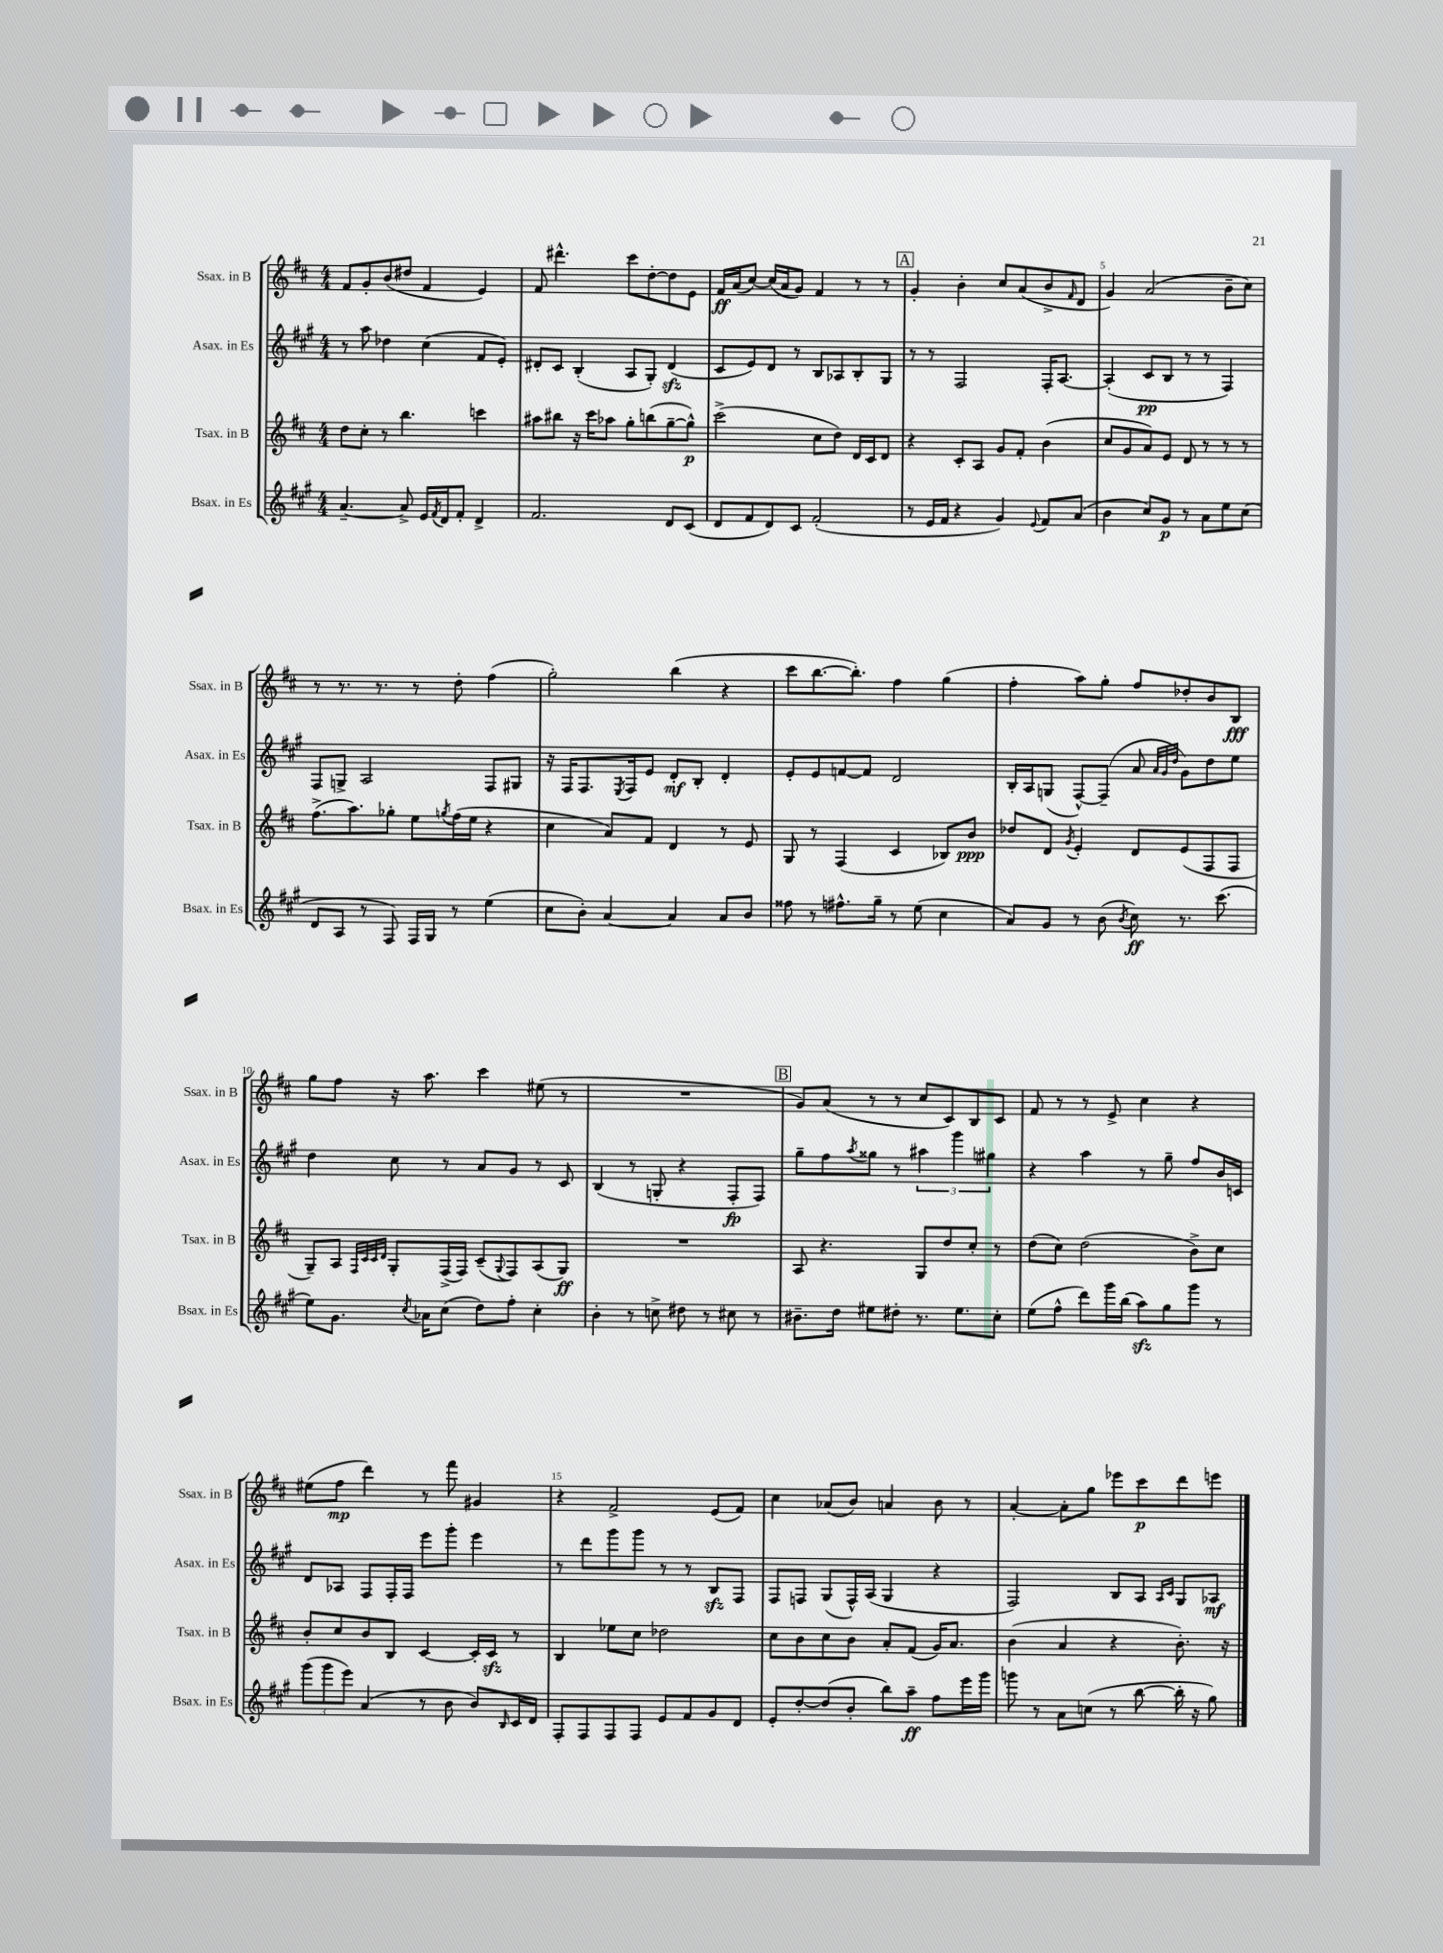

**kern	**dynam	**kern	**dynam	**kern	**dynam	**kern	**dynam
*part4	*part4	*part3	*part3	*part2	*part2	*part1	*part1
*staff4	*staff4	*staff3	*staff3	*staff2	*staff2	*staff1	*staff1
*I"Bsax. in Es	*	*I"Tsax. in B	*	*I"Asax. in Es	*	*I"Ssax. in B	*
*I'Bsax. in Es	*	*I'Tsax. in B	*	*I'Asax. in Es	*	*I'Ssax. in B	*
*clefG2	*	*clefG2	*	*clefG2	*	*clefG2	*
*k[f#c#g#]	*	*k[f#c#]	*	*k[f#c#g#]	*	*k[f#c#]	*
*M4/4	*	*M4/4	*	*M4/4	*	*M4/4	*
=1	=1	=1	=1	=1	=1	=1	=1
[4.a~/	.	8dd\L	.	8r	.	8f#/L	.
.	.	8cc#'\J	.	8aa\	.	8g'/	.
.	.	8r	.	4dd-X\	.	(8b/	.
8a^/]	.	4.bb\	.	.	.	8dd#X/J	.
16e/LL	.	.	.	(4cc#\	.	4f#/	.
8qf#/	.	.	.	.	.	.	.
16d/J	.	.	.	.	.	.	.
8f#'/J	.	.	.	.	.	.	.
4d^/	.	4cccn\	.	8f#/L	.	4e/)	.
.	.	.	.	8e'/J)	.	.	.
=2	=2	=2	=2	=2	=2	=2	=2
2.f#/	.	8aa#X\L	.	8d#X'/L	.	8f#/	.
.	.	8bb#X\J	.	8c#/J	.	4.ddd#X^^\	.
.	.	16r	.	(4B'/	.	.	.
.	.	16ccc#\KL	.	.	.	.	.
.	.	8aa-X\J	.	.	.	.	.
.	.	8gg'\L	.	8A/L	.	8ccc#\L	.
.	.	(8bbn\	.	8G#'/J)	.	[8dd'\	.
8d/L	.	[8gg~\	.	(4d#zz/	.	8dd\]	.
(8c#/J	.	8gg^^\J])	p	.	.	8e\J	.
=3	=3	=3	=3	=3	=3	=3	=3
8d/L	.	(2ccc#^\	.	8c#/L	.	16f#/LL	ff
.	.	.	.	.	.	(16a/J	.
8f#/	.	.	.	8e/)	.	[8cc#/J)	.
8d/)	.	.	.	8d/J	.	(16cc#/LL]	.
.	.	.	.	.	.	16a/J	.
8c#/J	.	.	.	8r	.	8g/J)	.
(2f#'/	.	8cc#\L	.	8B/L	.	4f#/	.
.	.	8dd\J)	.	8A-X/	.	.	.
.	.	16d/LL	.	8B'/	.	8r	.
.	.	16c#/J	.	.	.	.	.
.	.	8d/J	.	8G#/J	.	8r	.
!!LO:REH:place=s1:t=A
=4	=4	=4	=4	=4	=4	=4	=4
8r	.	4r	.	8r	.	4g'/	.
16e/LL	.	.	.	8r	.	.	.
16f#/JJ	.	.	.	.	.	.	.
4r	.	8c#'/L	.	2F#/	.	4b'\	.
.	.	8A/J	.	.	.	.	.
4g#/)	.	8g/L	.	.	.	8cc#/L	.
.	.	8f#'/J	.	.	.	(8a/	.
8qqe/	.	.	.	.	.	.	.
8f#/L	.	(4b\	.	16F#'/KL	.	8b^/	.
.	.	.	.	[8.A/J	.	.	.
.	.	.	.	.	.	16qqf#/	.
(8a/J	.	.	.	.	.	8d/J	.
=5	=5	=5	=5	=5	=5	=5	=5
4b\	.	8cc#/L	.	(4A'/]	.	4g/)	.
.	.	8g/	.	.	.	.	.
8cc#/L)	.	8a/)	.	8c#/L	pp	(2a/	.
8g#/J	p	8e/J	.	8B/J	.	.	.
8r	.	8d/	.	8r	.	.	.
8a\L	.	8r	.	8r	.	.	.
8ee\	.	8r	.	4F#/)	.	8b~\L	.
(8cc#\J	.	8r	.	.	.	8cc#\J)	.
!!LO:LB:g=z
=6	=6	=6	=6	=6	=6	=6	=6
8d/L	.	(8.ff#^\L	.	8F#/L	.	8r	.
8A/J	.	.	.	8Gn^/J	.	8.r	.
.	.	8.aa\)	.	.	.	.	.
8r	.	.	.	2A/	.	.	.
.	.	.	.	.	.	8.r	.
8F#/)	.	8gg-X'\J	.	.	.	.	.
16F#/LL	.	8ee\L	.	.	.	8r	.
16G#/JJ	.	.	.	.	.	.	.
.	.	8qggn/	.	.	.	.	.
8r	.	(16ff#\L	.	.	.	8dd'\	.
.	.	16ee\JJ	.	.	.	.	.
(4ee\	.	4r	.	8F#/L	.	(4ff#\	.
.	.	.	.	8G#X/J	.	.	.
=7	=7	=7	=7	=7	=7	=7	=7
8cc#\L	.	4cc#\	.	16r	.	2gg'\)	.
.	.	.	.	16F#/KL	.	.	.
8b'\J)	.	.	.	8.F#/	.	.	.
[4a/	.	8a/L)	.	.	.	.	.
.	.	.	.	8qE/	.	.	.
.	.	.	.	16F#/k	.	.	.
.	.	8f#/J	.	8e/J	.	.	.
4a/]	.	4d/	.	8d'/L	mf	(4bb\	.
.	.	.	.	8B'/J	.	.	.
8a/L	.	8r	.	4d'/	.	4r	.
8b/J	.	8e/	.	.	.	.	.
=8	=8	=8	=8	=8	=8	=8	=8
8ff##X\	.	8G/	.	8e'/L	.	8ccc#\L	.
8r	.	8r	.	8e/	.	[8.bb\	.
8.ff#X^^\L	.	(4F#/	.	[8fn/	.	.	.
.	.	.	.	.	.	8.bb'\J])	.
.	.	.	.	8f/J]	.	.	.
16gg#~\Jk	.	.	.	.	.	.	.
8r	.	4c#/	.	2d/	.	4ff#\	.
(8ee\	.	.	.	.	.	.	.
4cc#\	.	8B-X/L)	.	.	.	(4gg\	.
.	.	8b/J	ppp	.	.	.	.
=9	=9	=9	=9	=9	=9	=9	=9
8a/L)	.	8dd-X/L	.	16B'/LL	.	4ff#'\	.
.	.	.	.	16A/J	.	.	.
8g#/J	.	8d/J	.	(8Gn/J	.	.	.
.	.	8qg/	.	.	.	.	.
8r	.	4e'/	.	[8F#^^/L)	.	8aa\L)	.
(8b\	.	.	.	(8F#~/J]	.	8gg'\J	.
8qb/	.	.	.	.	.	.	.
8cc#\)	ff	8d/L	.	8a/	.	8ff#/L	.
.	.	.	.	32qqa/LLL	.	.	.
.	.	.	.	32qqg#/	.	.	.
.	.	.	.	32qqdd/JJJ	.	.	.
8.r	.	(8e/	.	8g#\L)	.	8dd-X'/	.
.	.	8F#/	.	8dd\	.	8b/	.
(8.ccc#\	.	.	.	.	.	.	.
.	.	8F#/J	.	8ee\J	.	8B/J	fff
!!LO:LB:g=z
=10	=10	=10	=10	=10	=10	=10	=10
8ee\L)	.	8G~/L)	.	4dd\	.	8gg\L	.
8.g#\J	.	8A/J	.	.	.	8ff#\J	.
.	.	32qqF#/LLL	.	.	.	.	.
.	.	32qqc#/	.	.	.	.	.
.	.	32qqc#/	.	.	.	.	.
.	.	32qqd/JJJ	.	.	.	.	.
.	.	8G'/L	.	8cc#\	.	16r	.
8qcc#/	.	.	.	.	.	.	.
16a-X\KL	.	.	.	.	.	8.aa\	.
(8cc#\J	.	(16F#^/L	.	8r	.	.	.
.	.	16F#/JJ)	.	.	.	.	.
8dd\L)	.	(8c#~/L	.	8a/L	.	4ccc#\	.
.	.	8qqG/	.	.	.	.	.
8ff#'\J	.	8F#/)	.	8g#/J	.	.	.
4cc#'\	.	(8A/	.	8r	.	(8ee#X\	.
.	.	8G/J)	ff	8c#/	.	8r	.
=11	=11	=11	=11	=11	=11	=11	=11
4b'\	.	1r	.	(4B/	.	1r	.
8r	.	.	.	8r	.	.	.
8ccn^\	.	.	.	8Gn'/	.	.	.
8dd#X\	.	.	.	4r	.	.	.
8r	.	.	.	.	.	.	.
8cc#X\	.	.	.	8F#'/L	fp	.	.
8r	.	.	.	8F#/J)	.	.	.
!!LO:REH:place=s1:t=B
=12	=12	=12	=12	=12	=12	=12	=12
8.b#X~\L	.	8A/	.	8gg#~\L	.	8g/L)	.
.	.	4.r	.	8ff#\	.	(8a/J	.
16dd\Jk	.	.	.	.	.	.	.
.	.	.	.	8qaa/	.	.	.
8ee#X\L	.	.	.	8gg##X\J	.	8r	.
8dd#X'\J	.	.	.	8r	.	8r	.
8.r	.	8G/L	.	6aa#X\	.	8cc#/L	.
.	.	8dd/	.	.	.	8c#/)	.
.	.	.	.	6ggg#\	.	.	.
8.ee#\L	.	.	.	.	.	.	.
.	.	8cc#'/J	.	.	.	8B/	.
.	.	.	.	6gg#X\	.	.	.
8cc#'\J	.	8r	.	.	.	8c#/J	.
=13	=13	=13	=13	=13	=13	=13	=13
(8ee\L	.	(8dd\L	.	4r	.	8f#/	.
8ff#^^\J	.	8cc#\J)	.	.	.	8r	.
8ddd\L)	.	(2dd\	.	4aa\	.	8r	.
16ggg#\L	.	.	.	.	.	8e^/	.
(16bb\JJ	.	.	.	.	.	.	.
8aazz\L)	.	.	.	8r	.	4cc#\	.
8gg#\	.	.	.	8gg#~\	.	.	.
8ggg#\J	.	8b^\L)	.	8ff#/L	.	4r	.
8r	.	8cc#\J	.	16b/L	.	.	.
.	.	.	.	16cn/JJ	.	.	.
!!LO:LB:g=z
=14	=14	=14	=14	=14	=14	=14	=14
(12ggg#\L	.	8b'/L	.	8d/L	.	(8ee#X\L	.
12ggg#\	.	.	.	.	.	.	.
.	.	8cc#/	.	8A-X/J	.	8ff#\J	mp
12eee\J)	.	.	.	.	.	.	.
(4a/	.	8b/	.	8F#/L	.	4ddd\)	.
.	.	8B/J	.	16F#'/L	.	.	.
.	.	.	.	16F#/JJ	.	.	.
8r	.	[4c#/	.	8eee\L	.	8r	.
8b\	.	.	.	8ggg#'\J	.	8fff#\	.
8b/L)	.	16c#'/LL]	.	4eee\	.	4g#X/	.
.	.	16c#zz/JJ	.	.	.	.	.
16qqB/	.	.	.	.	.	.	.
16c#/L	.	8r	.	.	.	.	.
16d/JJ	.	.	.	.	.	.	.
=15	=15	=15	=15	=15	=15	=15	=15
8F#'/L	.	4B/	.	8r	.	4r	.
8F#/	.	.	.	8ddd\L	.	.	.
8F#/	.	8ee-X\L	.	8ggg#\	.	2f#^/	.
8F#/J	.	8cc#\J	.	8ggg#\J	.	.	.
8e/L	.	2dd-X\	.	8r	.	.	.
8f#/	.	.	.	8r	.	.	.
8g#/	.	.	.	8Bzz/L	.	(8e/L	.
8d/J	.	.	.	8F#/J	.	8f#/J)	.
=16	=16	=16	=16	=16	=16	=16	=16
8e'/L	.	8cc#\L	.	8F#/L	.	4cc#\	.
[8dd'/	.	8b\	.	8Fn/J	.	.	.
(8dd/]	.	8cc#\	.	(8G#/L	.	(8a-X/L	.
8b'/J	.	8b\J	.	16F^^/L)	.	8b/J)	.
.	.	.	.	(16A/JJ	.	.	.
8bb\L)	.	8a'/L	.	4G#/	.	4an/	.
8aa~\J	ff	(8f#/J	.	.	.	.	.
8ff#\L	.	16g/KL)	.	4r	.	8b\	.
.	.	8.a/J	.	.	.	.	.
16eee\L	.	.	.	.	.	8r	.
16ggg#\JJ	.	.	.	.	.	.	.
=17	=17	=17	=17	=17	=17	=17	=17
8gggn\	.	(4b\	.	2F#/)	.	[4a'/	.
8r	.	.	.	.	.	.	.
8a\L	.	4a/	.	.	.	8a'\L]	.
(8ccn\J	.	.	.	.	.	8gg\J	.
8r	.	4r	.	8B/L	.	8eee-X\L	.
[8bb\	.	.	.	8A/J	.	8ccc#\	p
.	.	.	.	16qqA/LL	.	.	.
.	.	.	.	16qqc#/JJ	.	.	.
16bb'\]	.	8.b'\)	.	8G#/L	.	8ddd\	.
16r	.	.	.	.	.	.	.
8gg#\)	.	.	.	8A-X/J	mf	8eeen\J	.
.	.	16r	.	.	.	.	.
==	==	==	==	==	==	==	==
*-	*-	*-	*-	*-	*-	*-	*-
